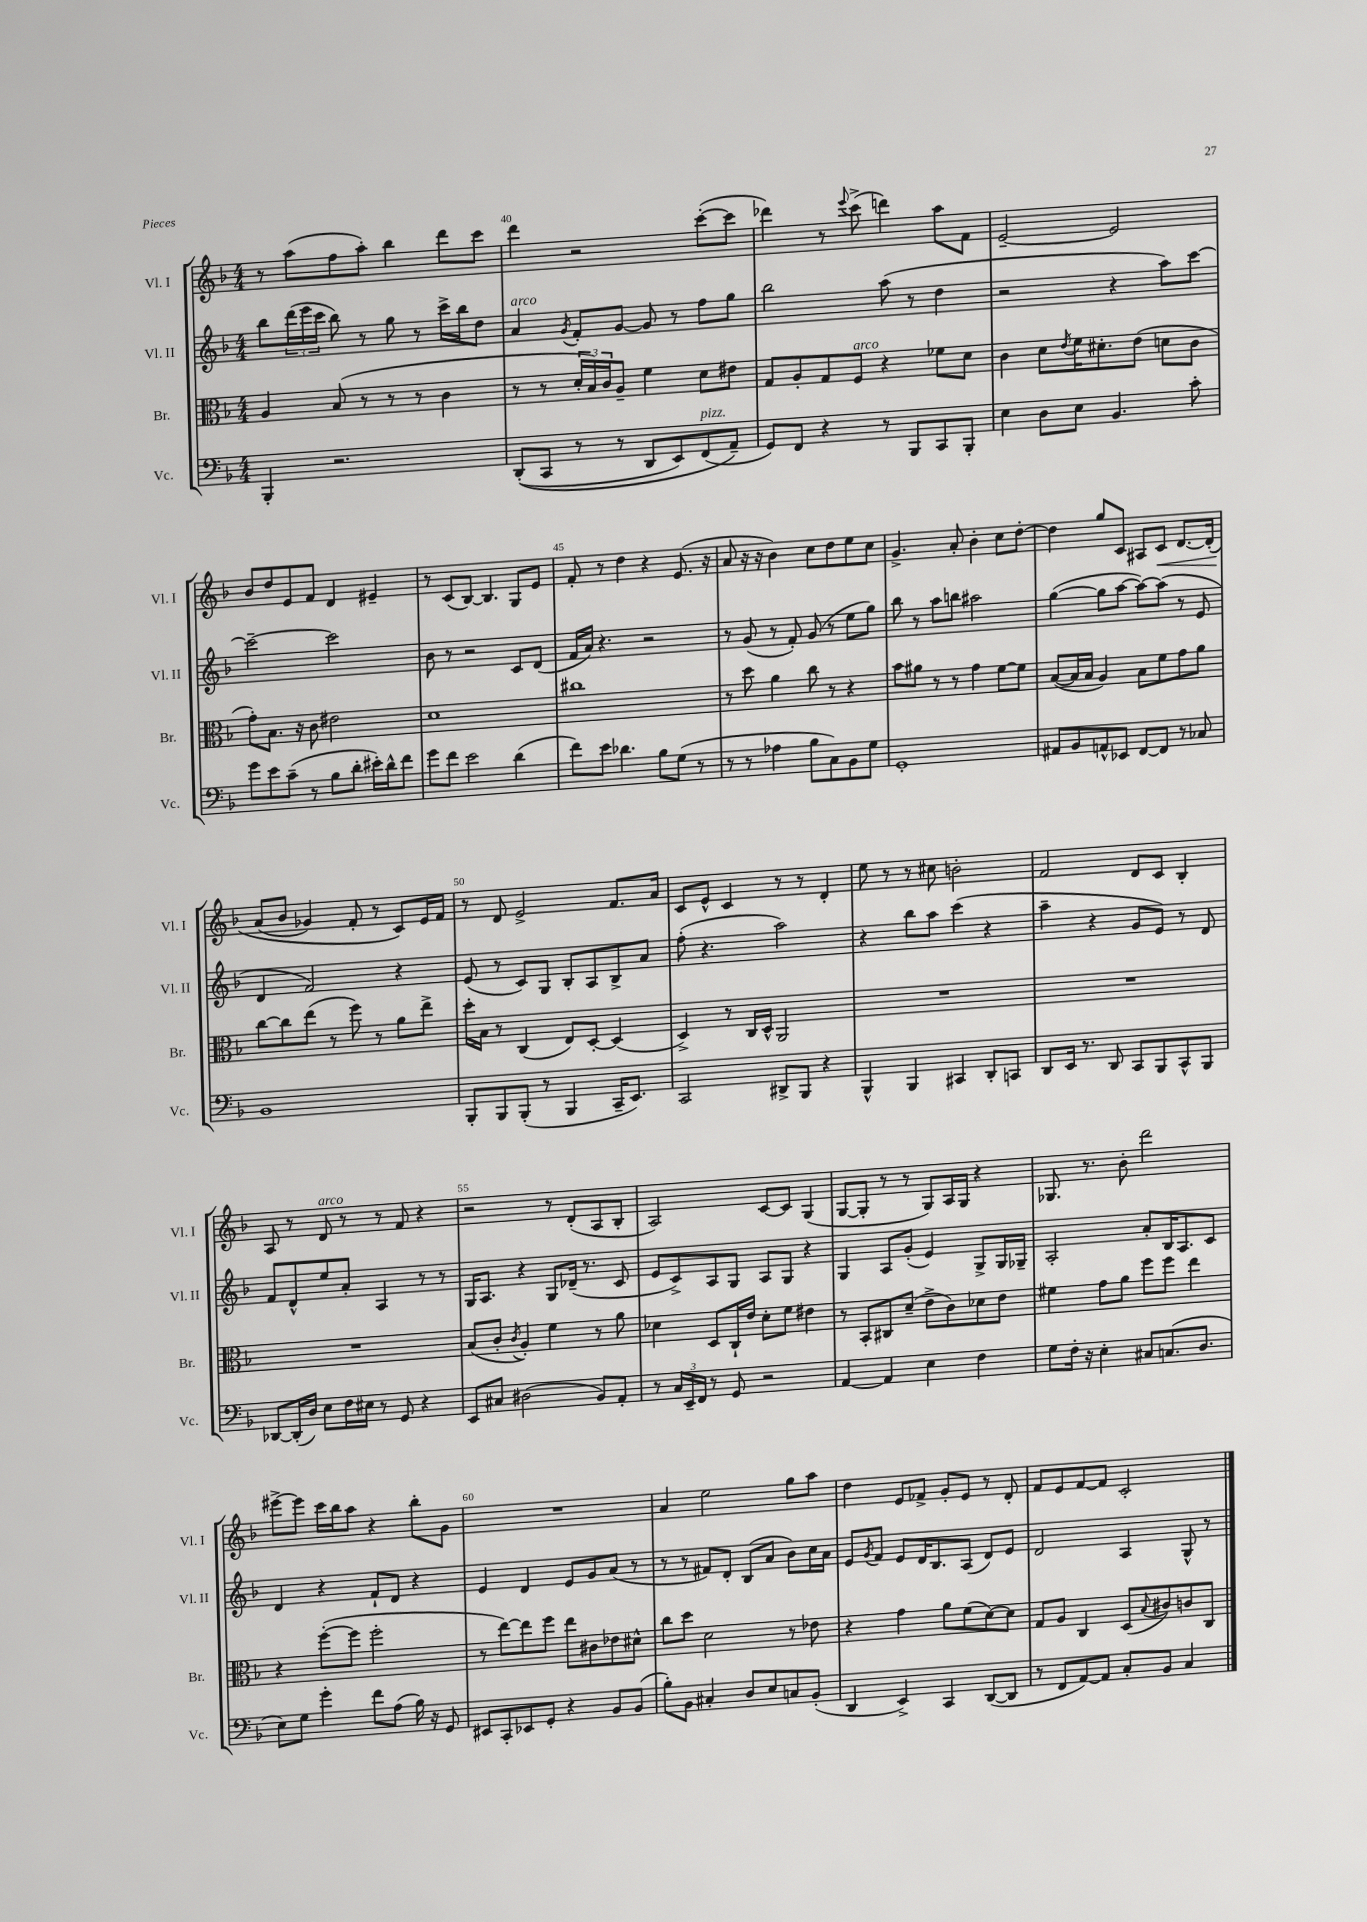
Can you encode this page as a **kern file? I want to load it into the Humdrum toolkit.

**kern	**kern	**kern	**kern
*staff4	*staff3	*staff2	*staff1
*clefF4	*clefC3	*clefG2	*clefG2
*k[b-]	*k[b-]	*k[b-]	*k[b-]
*M4/4	*M4/4	*M4/4	*M4/4
4BBB-'	4A	8bb-	8r
.	.	(24ddd	(8aa
.	.	24eee	.
.	.	24ccc	.
2.r	(8B-	8bb-)	8ff
.	8r	8r	8aa')
.	8r	8gg	4bb-
.	8r	8r	.
.	4c	16ccc^	8ddd
.	.	16bb-	.
.	.	8dd	8ccc
=	=	=	=
&((8DD'	8r	4a	4ddd
8CC	8r	.	.
.	.	8qg	.
8r	24d'	8f'	2r
.	24B-)	.	.
.	24c	.	.
8r	8A~	[8g	.
8DD	4f	8g]	.
8EE)	.	8r	.
(8FF	8d	8ff	([8ccc'
8AA~&)	8e#	8gg	8ccc]
=	=	=	=
8GG)	8G	2bb-	4ddd-)
8FF	8A'	.	.
4r	8G	.	8r
.	.	.	8qqeee
.	8F	.	(8ccc^
8r	4r	(8aa	4ddd)
8BBB-	.	8r	.
8CC	8f-	4dd	8aa
8BBB-'	8d	.	8f
=	=	=	=
4E	4c	2r	[2e~
8D	8d	.	.
.	8qe	.	.
8E	16f	.	.
.	8.d#'	.	.
4.BB-	.	4r	2e]
.	(8e	.	.
.	8d	8aa)	.
8c'	8c	[8ccc	.
=	=	=	=
8g	8g')	2ccc~_	8b-
8e	8.B-	.	8dd
(8c~	.	.	8e
.	16r	.	.
8r	8c	.	8f
8B-	2e#	2ccc]	4d
8d'	.	.	.
16e#')	.	.	4e#~
16d^^	.	.	.
8f	.	.	.
=	=	=	=
8g	1d	8b-	8r
8f	.	8r	(8c
2e	.	2r	[8B-)
.	.	.	4.B-]
(4d	.	8c	8G
.	.	(8d	8e
=	=	=	=
8f)	1cc#	16f	8f'
.	.	16a)	.
8e	.	4.r	8r
4.d-	.	.	4dd
.	.	2r	4r
8B-	.	.	.
(8G	.	.	(8.e
8r	.	.	.
.	.	.	16r
=	=	=	=
8r	8r	8r	8a
8r	8dd	(8g	16r
.	.	.	16r
4A-	4a	8r	4b-)
.	.	8f')	.
8B-	8cc	(8g	8cc
8C)	8r	8r	8dd
8BB-	4r	8ee	8ee
8G	.	8gg)	8cc
=	=	=	=
1GG'	8b-	8bb-	4.g^
.	8a#	8r	.
.	8r	8aa	.
.	8r	8bb	8a'
.	4g	2aa#	4b-'
.	[8f	.	8cc
.	8f]	.	[8dd'
=	=	=	=
8AA#	([8B-	([4gg	4dd]
8BB-	16B-]	.	.
.	16B-	.	.
8AA^^	4A)	8gg]	8gg
8EE-	.	[8aa	8c
[8FF	8B-	8aa_)	8A#
8FF]	8f	(8aa]	8c
8r	8g	8r	[8.d
8C-	8a	8e	.
.	.	.	&(16d']
=	=	=	=
1BB-	[8cc	4d	(8a
.	8cc]	.	8b-
.	(8ee	2f)	4g-)
.	8r	.	.
.	8ff)	.	8f'
.	8r	.	8r
.	8a	4r	8c&)
.	8ee^	.	16e
.	.	.	16f
=	=	=	=
8BBB-'	16dd'	(8e	8r
.	16B-	.	.
8BBB-	8r	8r	8d
(8BBB-'	(4C	8c)	2e^
8r	.	8G	.
4BBB-	8E)	8B-'	.
.	[8D'	8A	.
16CC~	(4D]	8B-^	8.f
8.EE)	.	.	.
.	.	8a	.
.	.	.	16a
=	=	=	=
2CC	4D^)	(8ff'	8c
.	.	4.r	8e^^
.	8r	.	4c
.	16C	.	.
.	16D^^	.	.
8DD#^	2AA	2aa)	8r
8BBB-	.	.	8r
4r	.	.	4d'
=	=	=	=
4BBB-^^	1r	4r	8ee
.	.	.	8r
4BBB-	.	8bb-	8r
.	.	8aa	8cc#
4CC#	.	(4ccc	2b'
8DD'	.	4r	.
8CC	.	.	.
=	=	=	=
8DD	1r	4aa~	2f
16EE	.	.	.
8.r	.	.	.
.	.	4r	.
8DD	.	.	.
8CC	.	8g	8d
8BBB-	.	8e)	8c
8CC^^	.	8r	4B-'
8BBB-	.	8d	.
=	=	=	=
[8DD-	1r	8f	8A
(16DD-']	.	8d^^	8r
16D)	.	.	.
8E	.	8ee	8d
16F	.	8a'	8r
16E#	.	.	.
8r	.	4A	8r
8GG	.	.	8f
4r	.	8r	4r
.	.	8r	.
=	=	=	=
8EE	(8B-	16G	2r
.	.	8.A	.
8C#	8c'	.	.
.	8qc	.	.
(2D#	4A')	4r	.
.	4f	8G	8r
.	.	(16d-~	(8d'
.	.	8.r	.
8BB-)	8r	.	8A
8AA'	8a	8c	8B-'
=	=	=	=
8r	4d-	8e	2A)
24C	.	8c^)	.
24EE~	.	.	.
24FF	.	.	.
8r	8D	8A	.
8GG	16C`	8G	.
.	16e	.	.
2r	8d-'	8A	[8c
.	8f	8G	8c]
.	4e#	4r	(4G
=	=	=	=
[4AA	8r	4G	[8G
.	8BB-'	.	8G']
4AA]	8C#	8A	8r
.	(8d~	(8g'	8r
4E	8e^	4e)	8G)
.	8c)	.	16A
.	.	.	16G
4F	8d-	8G^	4r
.	8e	16G	.
.	.	16G-~	.
=	=	=	=
8G	4f#	2A'	8.G-
16F'	.	.	.
16r	.	.	8.r
4E'	8g	.	.
.	8a	.	8b-'
8C#	8ff	8a'	2ddd
(8.C	8ff	16B-	.
.	.	8.A	.
.	4ee	.	.
8.D	.	.	.
.	.	8c	.
=	=	=	=
8E)	4r	4d	[8eee#^
8G	.	.	8eee#]
4g'	([8ff'	4r	16ccc
.	.	.	16bb-
.	8ff]	.	8aa
8f	2ff'	8f`	4r
(8A	.	8d	.
16B-)	.	4r	8bb-'
16r	.	.	.
8GG	.	.	8g
=	=	=	=
8EE#	8r	4e	1r
8CC'	[8ee)	.	.
8EE-	8ee]	4d	.
8GG'	8ff	.	.
4r	8ee	8e	.
.	8c#	8g	.
8BB-	8e-	(8a	.
(8BB-	8d#^^	8r	.
=	=	=	=
8B-')	8cc	8r	4a
8BB-	8dd	8r	.
4C#'	2d	8f#)	2ee
.	.	8d'	.
8D	.	(8B-	.
8E	.	8a	.
8C	8r	8b-)	8gg
(8BB-'	8e-	16cc	8aa
.	.	16a	.
=	=	=	=
4DD	4r	8e	4dd
.	.	8qg	.
.	.	8f	.
4EE^)	4g	8e	8e
.	.	16d	8f-^
.	.	8.B-	.
4CC	8a	.	8g'
.	(8f	(8A	8e
([8DD	[8d)	8d)	8r
8DD]	8d]	8e	8d'
=	=	=	=
8r	8G	2d	8f
8FF	8A	.	8e
[8AA)	4C	.	[8f
8AA]	.	.	8f]
8C'	(8D	4A	2c'
.	8qqB-	.	.
8BB-	8c#)	.	.
4C	8c	8G^^	.
.	8C	8r	.
==	==	==	==
*-	*-	*-	*-
